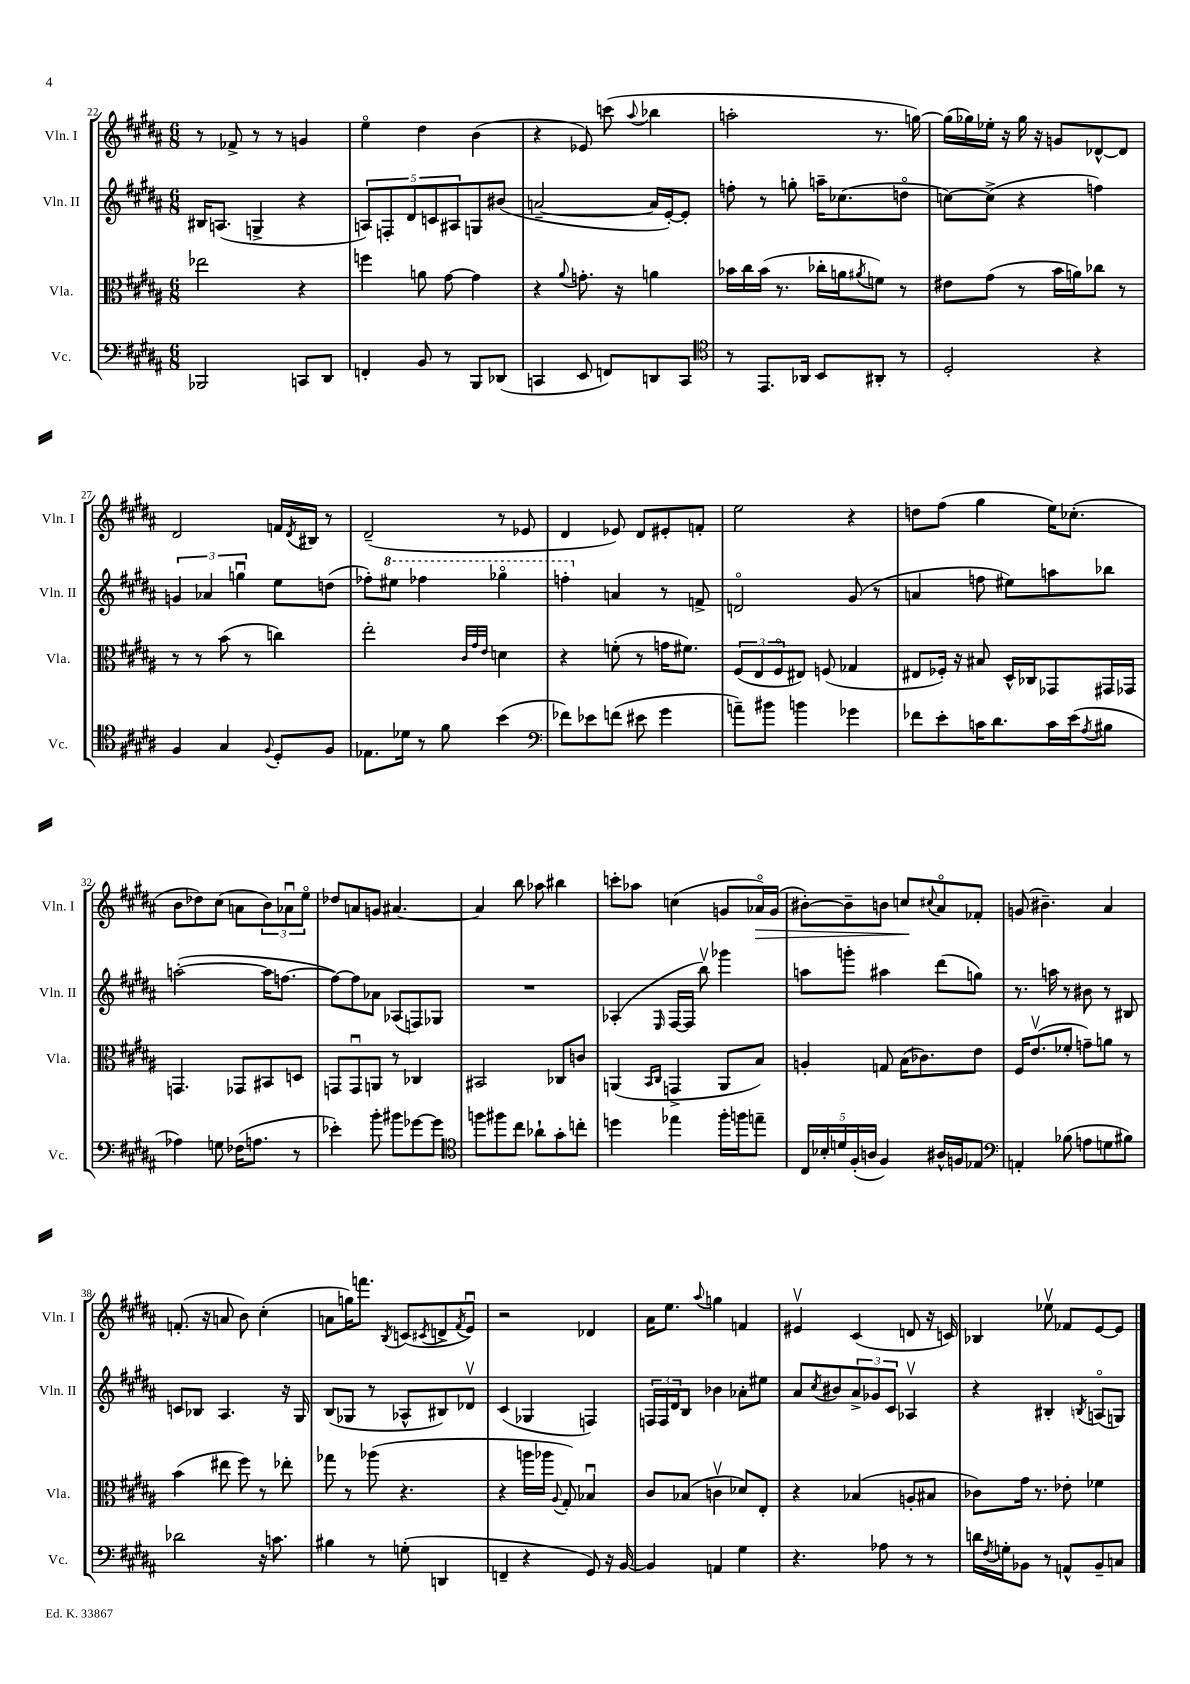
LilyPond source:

<<
\new StaffGroup <<
\new Staff = "s0" \with { instrumentName = "Vln. I" shortInstrumentName = "Vln. I" } {
    \clef treble \key b \major \numericTimeSignature \time 6/8
    r8 fes'8-> r8 r8 g'4 |
    e''4\flageolet dis''4 b'4( |
    r4 ees'8) c'''8( \appoggiatura { ais''8 } bes''4 |
    a''2-. r8. g''16~) |
    g''16( ges''16) ees''16-. r16 ges''16 r16 g'8 des'8~-^ des'8 |
    dis'2 f'16 \acciaccatura { dis'8 } bis16 r8 |
    dis'2--( r8 ees'8 |
    dis'4 ees'8) dis'8 eis'8-. f'8-. |
    e''2 r4 |
    d''8 fis''8( gis''4 e''16) ces''8.-.( |
    b'8 des''8) cis''8( a'8 \tuplet 3/2 { b'8) aes'8\downbow e''8\flageolet } |
    des''8 a'8 g'8 ais'4.~ |
    ais'4 b''8 aes''8 bis''4 |
    c'''8-. aes''8 c''4( g'8 aes'16\flageolet\>) g'16( |
    bis'8~-.) bis'8-- b'8 c''8\! \appoggiatura { cis''8 } ais'8\flageolet fes'8-. |
    g'8( bis'4.--) ais'4 |
    f'8.-.( r16 a'8 b'8) cis''4-.( |
    a'8 g''16) f'''8. \acciaccatura { b8 } c'8( \acciaccatura { cis'8 } d'8-> \acciaccatura { fis'8 } e'8\downbow) |
    r2 des'4 |
    ais'16 e''8. \appoggiatura { ais''8 } g''4 f'4 |
    eis'4\upbow cis'4( d'8 r16 c'16) |
    bes4 ees''8\upbow fes'8 e'8~ e'8 \bar "|." |
}
\new Staff = "s1" \with { instrumentName = "Vln. II" shortInstrumentName = "Vln. II" } {
    \clef treble \key b \major \numericTimeSignature \time 6/8
    bis16 a8.( g4-> r4 |
    \tuplet 5/4 { a8) f8-. dis'8 c'8 ais8 } g8 bis'8( |
    a'2~-- a'16 e'16~-.) e'8-. |
    f''8-. r8 g''8-. a''16-- ces''8.( d''8\flageolet |
    c''8~) c''8->( r4 f''4) |
    \tuplet 3/2 { g'4 aes'4 g''4\downbow } e''8 d''8( |
    fes''8-.) \ottava #1 eis'''8 fes'''4 ges'''4\flageolet |
    f'''4-. \ottava #0 a'4 r8 f'8-> |
    d'2\flageolet gis'8( r8 |
    a'4 f''8 eis''8) a''8 bes''8 |
    a''2~-.( a''16 f''8.~ |
    f''8~) f''8 aes'8 aes8( f8) ges8 |
    R2. |
    aes4-.( \grace { e16 } fis16~ fis16 b''8\upbow) ges'''4 |
    a''8 g'''8-. ais''4 dis'''8( g''8) |
    r8. a''16 r8 bis'8 r8 bis8 |
    c'8 bes8 ais4. r16 gis16 |
    b8( ges8 r8 aes8-^ bis8) des'8\upbow |
    cis'4( ges4 f4) |
    \tuplet 3/2 { f16 f16 dis'16 } b8 bes'4 aes'8-. eis''8 |
    ais'8 \acciaccatura { cis''8 } bis'8 \tuplet 3/2 { ais'8-> ges'8 cis'8 } aes4\upbow |
    r4 bis4-. \acciaccatura { b8 } a8\flageolet( g8) \bar "|." |
}
\new Staff = "s2" \with { instrumentName = "Vla." shortInstrumentName = "Vla." } {
    \clef alto \key b \major \numericTimeSignature \time 6/8
    ees''2 r4 |
    f''4 a'8 gis'8~ gis'4 |
    r4 \appoggiatura { ais'8 } g'8.-. r16 a'4 |
    bes'16 cis''16 bes'16( r8. ces''16-. a'16 \acciaccatura { ais'8 } f'8) r8 |
    eis'8 gis'8( r8 b'16 a'16) ces''8 r8 |
    r8 r8 b'8( r8 c''4) |
    e''2-. \grace { cis'32 gis'32 e'32 } d'4 |
    r4 f'8-.( r8 g'16 fis'8.) |
    \tuplet 3/2 { fis8( e8 fis8\flageolet } eis8) f8( ges4 |
    eis8 fes16-.) r16 bis8 dis16-^ ces16 ges,8 gis,16 ges,16 |
    g,4. ges,8 bis,8 d8 |
    g,8 g,8\downbow a,8 r8 ces4 |
    bis,2 ces8 c'8 |
    a,4( \grace { b,16 cis16 } g,4-> a,8 b8) |
    a4-. g8 b16( ces'8.) e'8 |
    fis16 e'8.\upbow( fes'8-. g'8--) a'8 r8 |
    b'4( eis''8 fis''8) r8 ees''8-. |
    ges''8 r8 aes''8( r4. |
    r4 a''16 aes''16 \appoggiatura { ais8 } gis8-.) bes4\downbow |
    cis'8 bes8( c'4\upbow des'8) e8-. |
    r4 bes4( a8-. bis8 |
    ces'8) gis'16 r8. ees'8-. fes'4 \bar "|." |
}
\new Staff = "s3" \with { instrumentName = "Vc." shortInstrumentName = "Vc." } {
    \clef bass \key b \major \numericTimeSignature \time 6/8
    bes,,2 c,8 dis,8 |
    f,4-. b,8 r8 b,,8 des,8( |
    c,4 e,8 f,8) d,8 c,8 |
    \clef tenor r8 e,8. aes,16 b,8 ais,8-. r8 |
    dis2-. r4 |
    fis4 gis4 \appoggiatura { fis8 } dis8-. fis8 |
    ees8. des'16 r8 fis'8 b'4( |
    \clef bass fes'8) ees'8 f'8( eis'8 gis'4 |
    a'8--) bis'8 b'4 ges'4 |
    fes'8 e'8-. c'16 dis'8. c'16 e'16( \acciaccatura { ais8 } bis8 |
    aes4) g8 fes16( a8. r8 |
    ees'4-.) b'8-. bis'8 ges'8~ ges'8 |
    \clef tenor f''8 fis''8 cis''8 aes'8-! gis'8-. c''8-. |
    d''4 ees''4 fis''16-. f''16 e''8-- |
    \tuplet 5/4 { cis16 bes16-. d'16 fis16-.( a16 } fis4) ais16-^ f16 ees8 |
    \clef bass a,4-. bes8( a8 g8 bis8) |
    des'2 r16 c'8. |
    bis4 r8 g8-.( d,4 |
    f,4-- r4 gis,8) r16 b,16~ |
    b,4 a,4 gis4 |
    r4. aes8 r8 r8 |
    d'16 \acciaccatura { fis8 } g16-. bes,8 r8 a,8-^ bes,8-- c8 \bar "|." |
}
>>
>>
\layout { \context { \Score currentBarNumber = #22 } }
